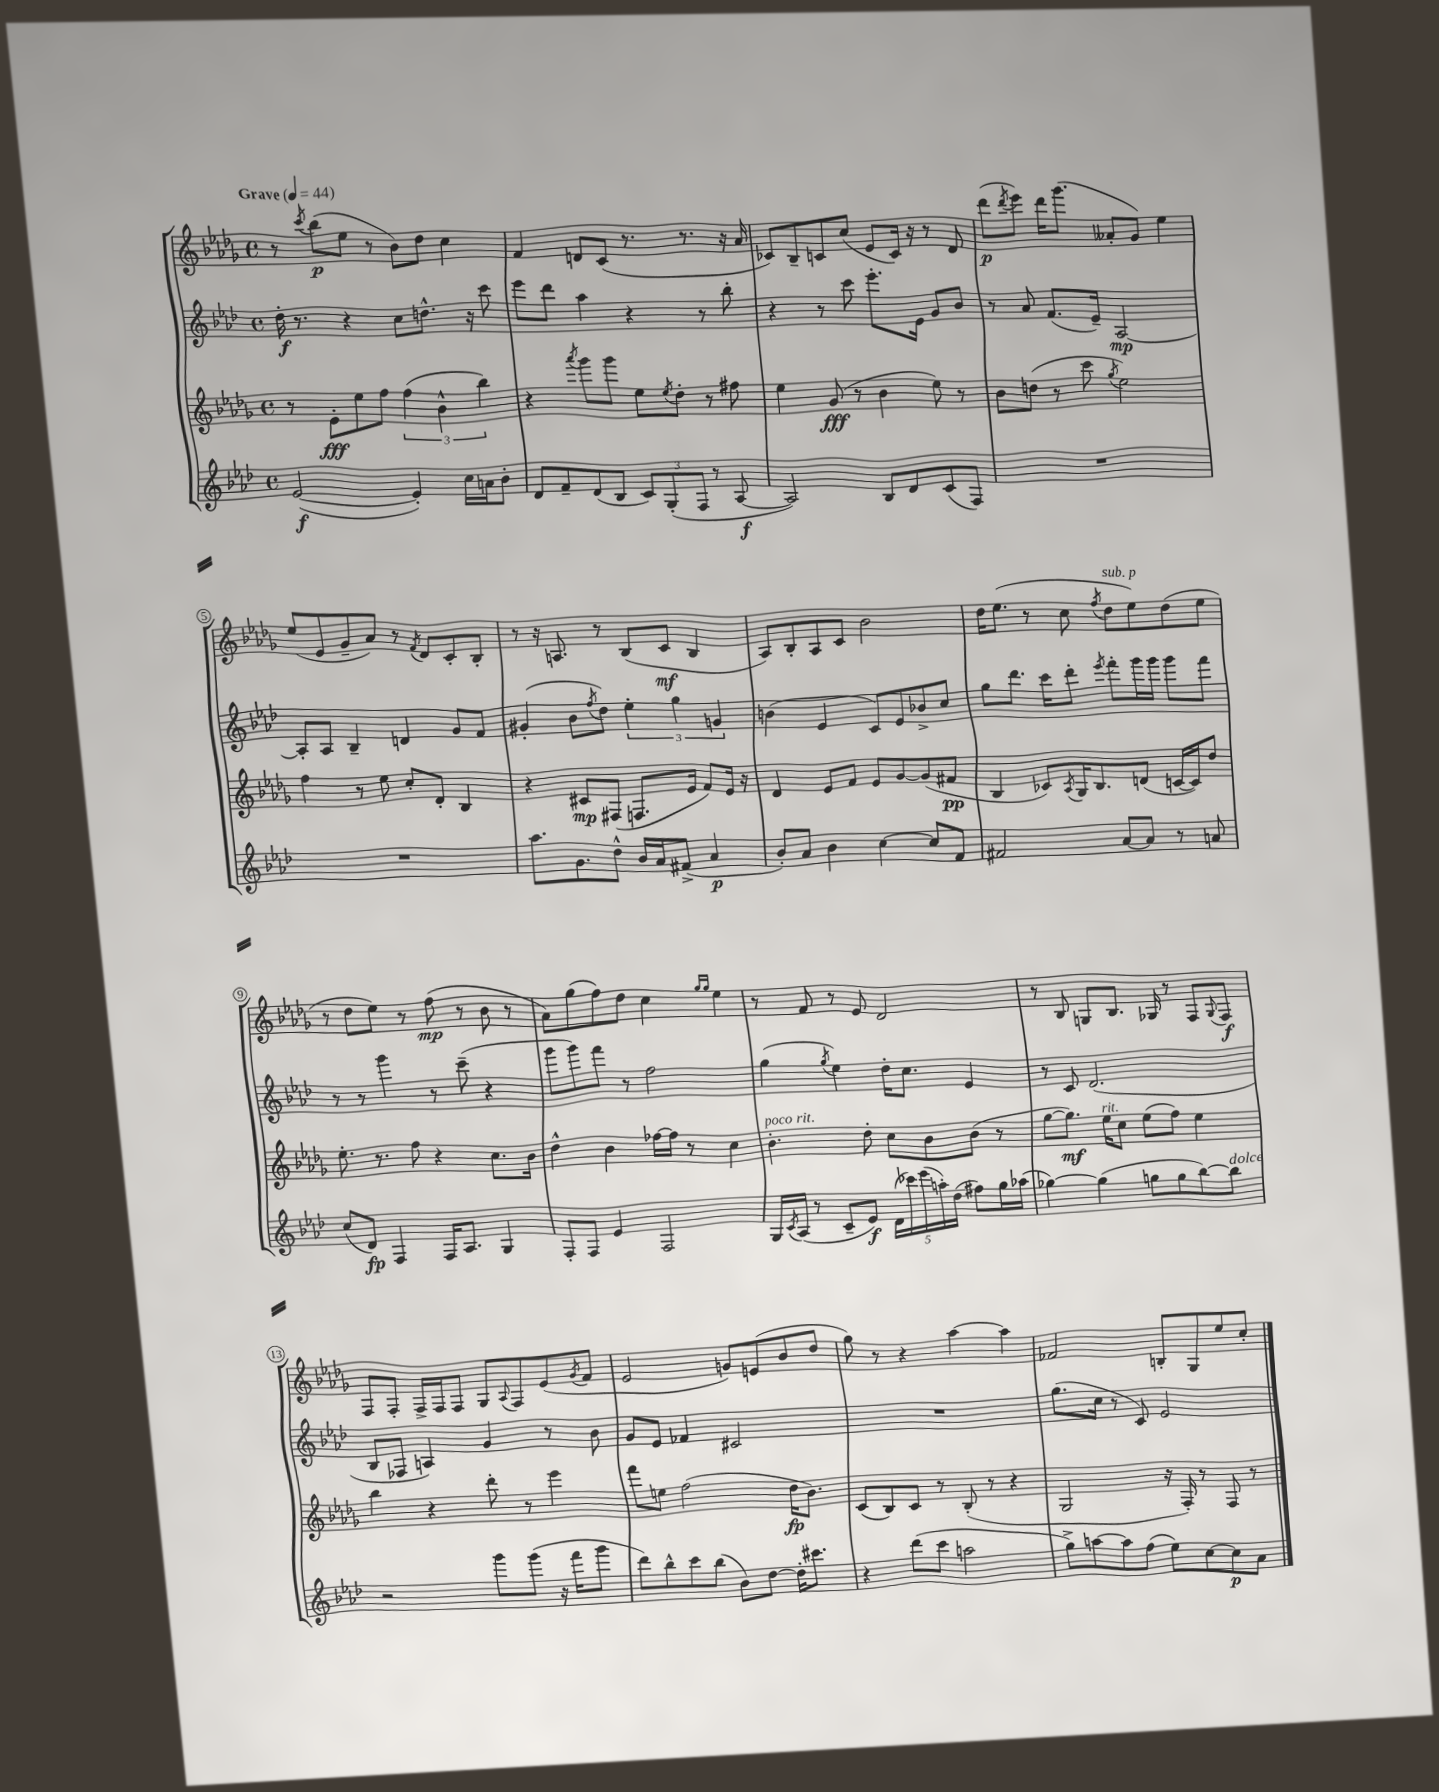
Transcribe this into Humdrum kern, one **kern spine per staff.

**kern	**kern	**kern	**kern
*staff4	*staff3	*staff2	*staff1
*clefG2	*clefG2	*clefG2	*clefG2
*k[b-e-a-d-]	*k[b-e-a-d-g-]	*k[b-e-a-d-]	*k[b-e-a-d-g-]
*M4/4	*M4/4	*M4/4	*M4/4
*met(c)	*met(c)	*met(c)	*met(c)
*MM44	*MM44	*MM44	*MM44
([2e-	8r	16dd-'	8r
.	.	8.r	.
.	.	.	8qccc
.	8e-'	.	(8bb-
.	8ee-	4r	8ee-
.	8ff	.	8r
4e-'])	(6ff	8cc	8b-)
.	.	8.dd^^	8dd-
.	6b-^^	.	.
16cc	.	.	4cc
16a	.	16r	.
.	6bb-)	.	.
8b-'	.	8ccc	.
=	=	=	=
8d-	4r	8eee-	4f
8f~	.	8ddd-	.
.	8qaaa-	.	.
(8d-	8ggg-	4aa-	8d
8B-	8ggg-	.	(8c
12c)	8ee-	4r	8.r
(12G'	.	.	.
.	8qee-	.	.
.	8dd-'	.	.
12F	.	.	.
.	.	.	8.r
8r	8r	8r	.
[8A-	8ff#	8bb-'	16r
.	.	.	16a-
=	=	=	=
2A-])	4ee-	4r	8c-)
.	.	.	8B-~
.	(8g-	8r	8c
.	8r	8ccc	(8cc
8B-	4b-	8.eee-'	8e-
8d-	.	.	16c)
.	.	16e-	16r
(8c	8ee-)	8g	8r
8F)	8r	8b-	8d-
=	=	=	=
1r	8b-	8r	(8ddd-
.	.	.	8qddd-
.	(8dd	8a-	8eee-)
.	8r	(8.f	16ddd-
.	.	.	(8.ggg-
.	8ccc	.	.
.	.	16e-~)	.
.	8qgg-	.	.
.	2ee-)	[2A-	8a--'
.	.	.	8g-)
.	.	.	4ee-
=	=	=	=
1r	4ff	8A-']	(8ee-
.	.	8A-	8e-
.	8r	4B-~	8g-~
.	8ee-	.	8a-)
.	8cc'	4d	8r
.	.	.	8qf
.	8d-'	.	8d-
.	4B-	8g	8c'
.	.	8f	8B-'
=	=	=	=
8.aa-	4r	(4g#'	8r
.	.	.	16r
8.g	.	.	8.A
.	8c#	8b-	.
.	.	8qff	.
8dd-^^	(8F#	8dd-)	8r
16b-	8.F	6ee-'	(8B-
16a-	.	.	.
(8f#^	.	.	8c
.	.	6gg	.
.	16e-	.	.
4a-	8f)	.	4B-
.	.	6g	.
.	16e-	.	.
.	16r	.	.
=	=	=	=
8b-')	4d-	(4b	8A-)
8a-	.	.	8B-'
4b-	8e-	4e-	8A-
.	8f	.	8c
[4cc	8e-	8c)	2b-
.	[8g-	8e-	.
8cc]	(8g-]	8b-^	.
8f	8f#	8cc	.
=	=	=	=
2f#	4B-	8gg	16dd-
.	.	.	(8.ee-
.	.	8.ddd-	.
.	8c-)	.	8r
.	.	16ccc	.
.	8qA-	.	.
.	16G-	8ddd-'	8cc
.	8.B-	.	.
.	.	8qeee-	8qff
[8a-	.	8fff'	8dd-
8a-]	(8d	16ggg	8ee-)
.	.	16ggg	.
8r	[16c	8ggg	(8dd-
.	16c])	.	.
8a	8dd-	8fff	8ee-
=	=	=	=
(8cc	8.ee-'	8r	8r
8d-)	.	8r	8dd-
.	8.r	.	.
4F	.	4ggg	8ee-)
.	8ff	.	8r
16F	4r	8r	(8ff
8.A-	.	.	.
.	.	(8ccc~	8r
4G	8.cc	4r	8b-
.	.	.	8r
.	16b-	.	.
=	=	=	=
8F'	4dd-^^	8ggg	8a-)
8F	.	8ggg)	(8gg-
4e-	4b-	8fff	8ff)
.	.	8r	8dd-
2F	[16ff-	2ff	4cc
.	16ff-]	.	.
.	8r	.	.
.	.	.	16qqgg-
.	.	.	16qqgg-
.	4cc	.	4ee-
=	=	=	=
16G	4.b-'	(4gg	8r
8qc	.	.	.
(16A-	.	.	.
8r	.	.	8f
.	.	8qgg	.
8c~	.	4ee-)	8r
8e-)	8dd-'	.	8e-
(20d-	8cc	16dd-'	2d-
20ccc-)	.	.	.
.	.	8.cc	.
(20eee-	.	.	.
.	8b-	.	.
20aa')	.	.	.
(20dd-	.	.	.
8ff#)	(8b-	4e-	.
16gg	8r	.	.
(16aa-	.	.	.
=	=	=	=
[4gg-)	[8gg-	8r	8r
.	8.gg-])	8c	8B-
(4gg-]	.	(2.d-	8G
.	16ee-	.	.
.	8cc	.	8.B-
8gg	(8ee-	.	.
.	.	.	16G-
8gg	8ff)	.	8r
[8bb-)	4ee-	.	8F
.	.	.	8qqG-
8bb-]	.	.	8F
=	=	=	=
2r	4bb-	8B-	8F
.	.	8F-	8F'
.	4r	4A)	16F^
.	.	.	16F
.	.	.	8F
8ggg	8ddd-'	4g	8G-
.	.	.	8qqA-
(8ggg	8r	.	8F
16r	4eee-	8r	(8e-
16fff	.	.	.
.	.	.	8qg-
8ggg	.	8b-	8f
=	=	=	=
8ddd-)	8fff	8g	2e-
8bb-^^	8ee	8e-	.
8ccc	(2ff	4f-	.
(8bb-	.	.	.
8b-)	.	2c#	8g)
[8dd-	.	.	(8e
16dd-']	16dd-	.	8b-
8.ccc#	8.b-)	.	.
.	.	.	8dd-
=	=	=	=
4r	(8c	1r	8gg-)
.	8B-)	.	8r
(8ddd-	8c	.	4r
8ccc	8r	.	.
2aa	(8B-'	.	[4aa-
.	8r	.	.
.	4r	.	4aa-]
=	=	=	=
8gg^)	2G-	(8.gg	2f-
[8aa	.	.	.
.	.	16cc	.
8aa]	.	8r	.
(8ff	.	8c)	.
8ee-)	16r	2e-	8B'
.	16F')	.	.
[8cc	8r	.	8G-
8cc]	8F	.	8ee-
8a-	8r	.	8cc'
==	==	==	==
*-	*-	*-	*-
